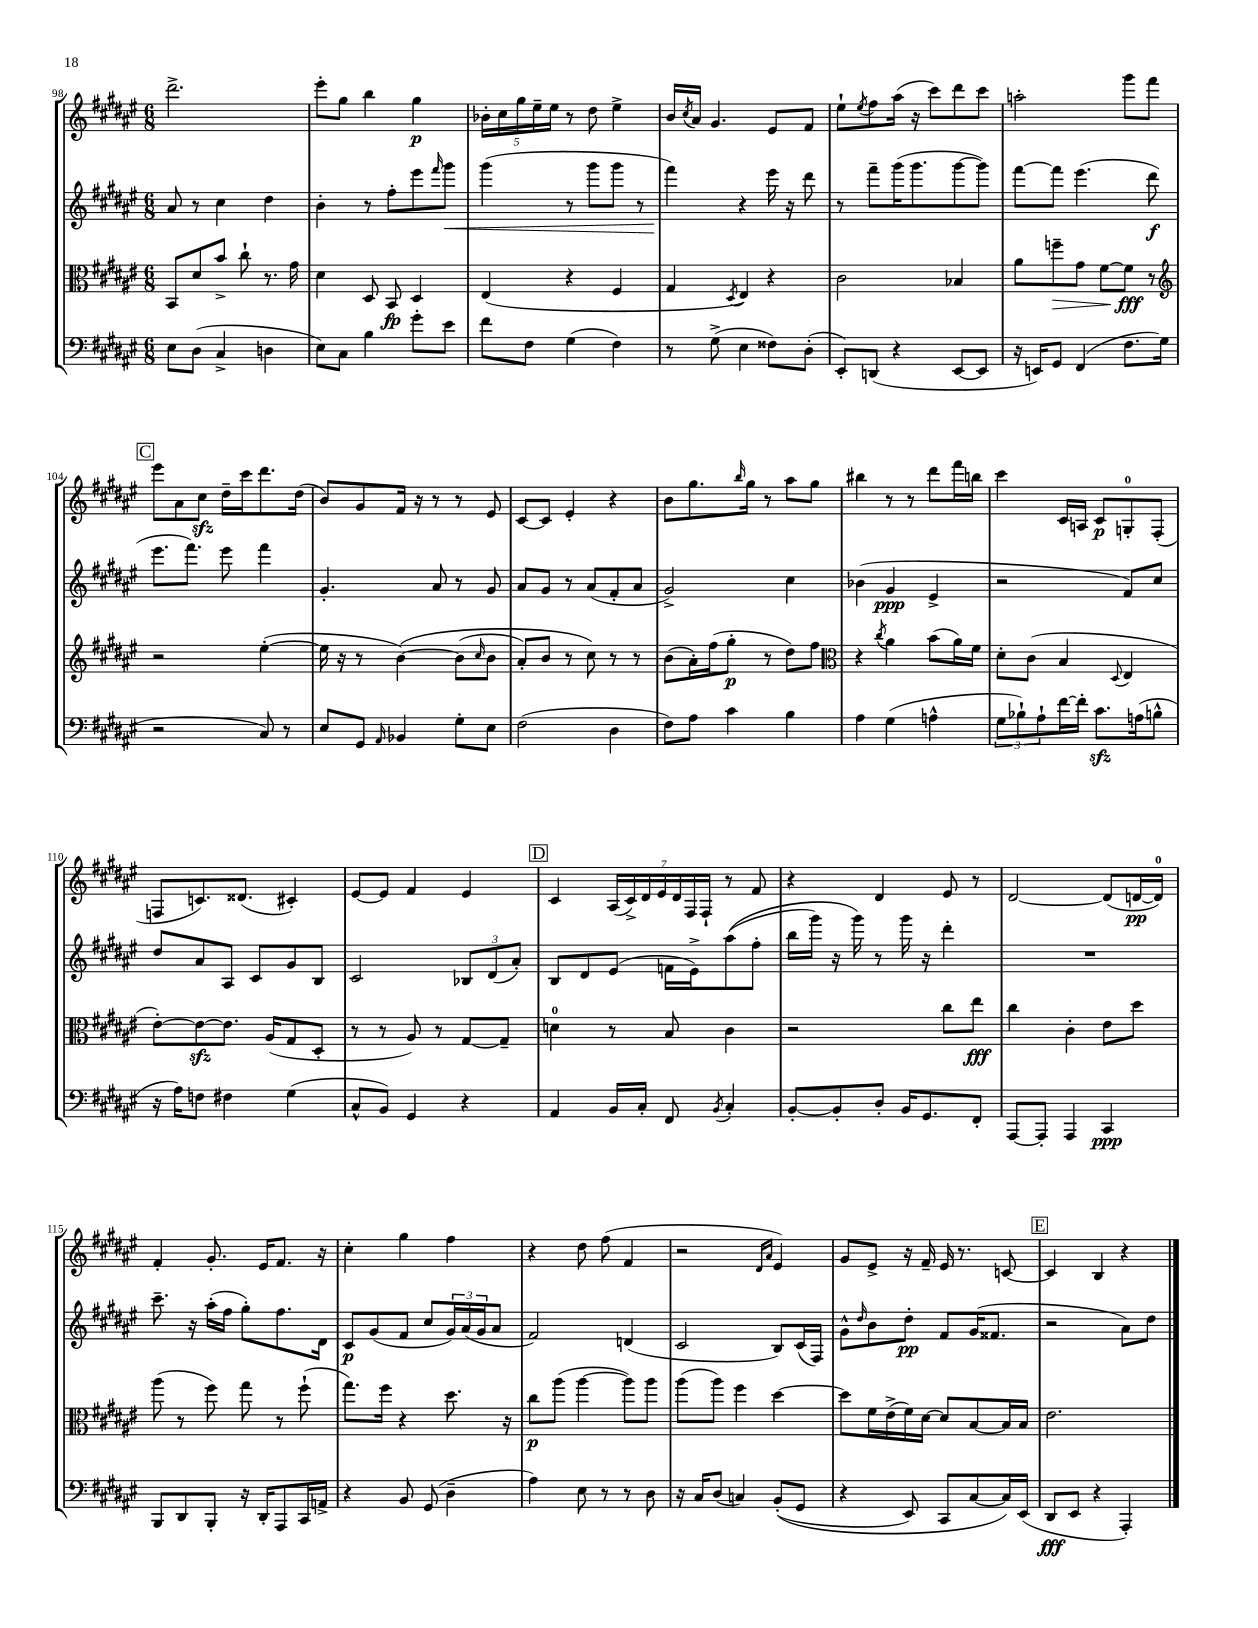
<<
\new StaffGroup <<
\new Staff = "s0" {
    \clef treble \key fis \major \numericTimeSignature \time 6/8
    dis'''2.-> |
    eis'''8-. gis''8 b''4 gis''4\p |
    \tuplet 5/4 { bes'16-. cis''16 gis''16 eis''16-- eis''16 } r8 dis''8 eis''4-> |
    b'16 \acciaccatura { cis''8 } ais'16 gis'4. eis'8 fis'8 |
    eis''8-! \acciaccatura { eis''8 } fis''8 ais''16( r16 cis'''8) dis'''8 cis'''8 |
    a''2-. gis'''8 fis'''8 |
    \mark \markup { \box "C" } eis'''8 ais'8 cis''8\sfz dis''16-- cis'''16 dis'''8. dis''16( |
    b'8) gis'8 fis'16 r16 r8 r8 eis'8 |
    cis'8~ cis'8 eis'4-. r4 |
    b'8 gis''8. \grace { b''16 } gis''16 r8 ais''8 gis''8 |
    bis''4 r8 r8 dis'''8 fis'''16 b''16 |
    cis'''4 cis'16 a16 cis'8\p g8-0-. fis8-.( |
    f8 c'8.) disis'8.( cis'4-.) |
    eis'8~ eis'8 fis'4 eis'4 |
    \mark \markup { \box "D" } cis'4 \tuplet 7/4 { ais16( cis'16->) dis'16 eis'16 dis'16 fis16 fis16-! } r8 fis'8 |
    r4 dis'4 eis'8 r8 |
    dis'2~ dis'8( d'16~\pp d'16-0) |
    fis'4-. gis'8.-. eis'16 fis'8. r16 |
    cis''4-. gis''4 fis''4 |
    r4 dis''8 fis''8( fis'4 |
    r2 \grace { dis'16 ais'16 } eis'4) |
    gis'8 eis'8-> r16 fis'16-- eis'16 r8. c'8~ |
    \mark \markup { \box "E" } c'4 b4 r4 \bar "|." |
}
\new Staff = "s1" {
    \clef treble \key fis \major \numericTimeSignature \time 6/8
    ais'8 r8 cis''4 dis''4 |
    b'4-. r8 fis''8-. eis'''8 \grace { fis'''16 } gis'''8\< |
    gis'''4( r8 gis'''8 gis'''8 r8 |
    fis'''4\!) r4 eis'''16 r16 dis'''8 |
    r8 fis'''8-- gis'''16( gis'''8. gis'''8~ gis'''8) |
    fis'''8~ fis'''8 eis'''4.( dis'''8\f |
    \mark \markup { \box "C" } eis'''8. fis'''8.) eis'''8 fis'''4 |
    gis'4.-. ais'8 r8 gis'8 |
    ais'8 gis'8 r8 ais'8( fis'8-. ais'8 |
    gis'2->) cis''4 |
    bes'4( gis'4\ppp eis'4-> |
    r2 fis'8) cis''8 |
    dis''8 ais'8 ais8 cis'8 gis'8 b8 |
    cis'2 \tuplet 3/2 { bes8 dis'8( ais'8-.) } |
    \mark \markup { \box "D" } b8 dis'8 eis'8( f'16 eis'16->) ais''8(\( fis''8-. |
    b''16 gis'''16) r16 gis'''16\) r8 gis'''16 r16 dis'''4-. |
    R2. |
    cis'''8.-- r16 ais''16-.( fis''16 gis''8-.) fis''8. dis'16 |
    cis'8\p gis'8( fis'8 cis''8 \tuplet 3/2 { gis'16) ais'16( gis'16 } ais'8 |
    fis'2) d'4( |
    cis'2 b8) cis'16( fis16) |
    gis'8-^ \grace { dis''16 } b'8 dis''8-.\pp fis'8 gis'16( fisis'8. |
    \mark \markup { \box "E" } r2 ais'8) dis''8 \bar "|." |
}
\new Staff = "s2" {
    \clef alto \key fis \major \numericTimeSignature \time 6/8
    b,8 dis'8 b'8-> cis''8-! r8. gis'16 |
    dis'4 dis8 b,8\fp dis4 |
    eis4( r4 fis4 |
    gis4 \acciaccatura { dis8 } eis4) r4 |
    cis'2 bes4 |
    ais'8 f''8--\> gis'8 fis'8~ fis'8\fff\! r8 |
    \mark \markup { \box "C" } \clef treble r2 eis''4~-.( |
    eis''16 r16 r8 b'4~)\( b'8( \grace { cis''16 } b'8 |
    ais'8-.) b'8 r8 cis''8\) r8 r8 |
    b'8( ais'16-.) fis''16( gis''8-.\p r8 dis''8) fis''8 |
    \clef alto r4 \acciaccatura { cis''8 } ais'4 b'8( ais'16) fis'16 |
    dis'8-. cis'8( b4 \appoggiatura { dis8 } eis4 |
    eis'8~-.) eis'8~\sfz eis'8. ais16( gis8 dis8-. |
    r8 r8 ais8) r8 gis8~ gis8-- |
    \mark \markup { \box "D" } d'4-0 r8 b8 cis'4 |
    r2 cis''8 eis''8\fff |
    cis''4 cis'4-. eis'8 dis''8 |
    ais''8( r8 fis''8) gis''8 r8 fis''8-!( |
    gis''8.) fis''16 r4 dis''8. r16 |
    cis''8\p ais''8( ais''4~ ais''8) ais''8 |
    ais''8( ais''8) fis''4 dis''4~ |
    dis''8 fis'16 eis'16->( fis'16) dis'16~ dis'8 b8~ b16 b16 |
    \mark \markup { \box "E" } eis'2. \bar "|." |
}
\new Staff = "s3" {
    \clef bass \key fis \major \numericTimeSignature \time 6/8
    eis8 dis8( cis4-> d4 |
    eis8) cis8 b4 gis'8-. eis'8 |
    fis'8 fis8 gis4( fis4) |
    r8 gis8->( eis4 fisis8) dis8-.( |
    eis,8-.) d,8( r4 eis,8~ eis,8 |
    r16 e,16) gis,8 fis,4( fis8. gis16 |
    \mark \markup { \box "C" } r2 cis8) r8 |
    eis8 gis,8 \grace { ais,16 } bes,4 gis8-. eis8 |
    fis2( dis4 |
    fis8) ais8 cis'4 b4 |
    ais4 gis4( a4-^ |
    \tuplet 3/2 { gis8 bes8-!) ais8-! } fis'16~ fis'16-. cis'8.\sfz a16( b8-^ |
    r16 ais16) f8 fis4 gis4( |
    cis8-^ b,8) gis,4 r4 |
    \mark \markup { \box "D" } ais,4 b,16 cis16-. fis,8 \acciaccatura { b,8 } cis4-. |
    b,8~-. b,8-. dis8-. b,16 gis,8. fis,8-. |
    ais,,8~ ais,,8-. ais,,4 cis,4\ppp |
    b,,8 dis,8 b,,8-. r16 dis,16-. ais,,8 cis,16 a,16-> |
    r4 b,8 gis,8( dis4-- |
    ais4) eis8 r8 r8 dis8 |
    r16 cis16 dis8( c4) b,8-.(\( gis,8 |
    r4 eis,8) cis,8 cis8~ cis16\) eis,16( |
    \mark \markup { \box "E" } dis,8\fff eis,8 r4 ais,,4-.) \bar "|." |
}
>>
>>
\layout { \context { \Score currentBarNumber = #98 } }
